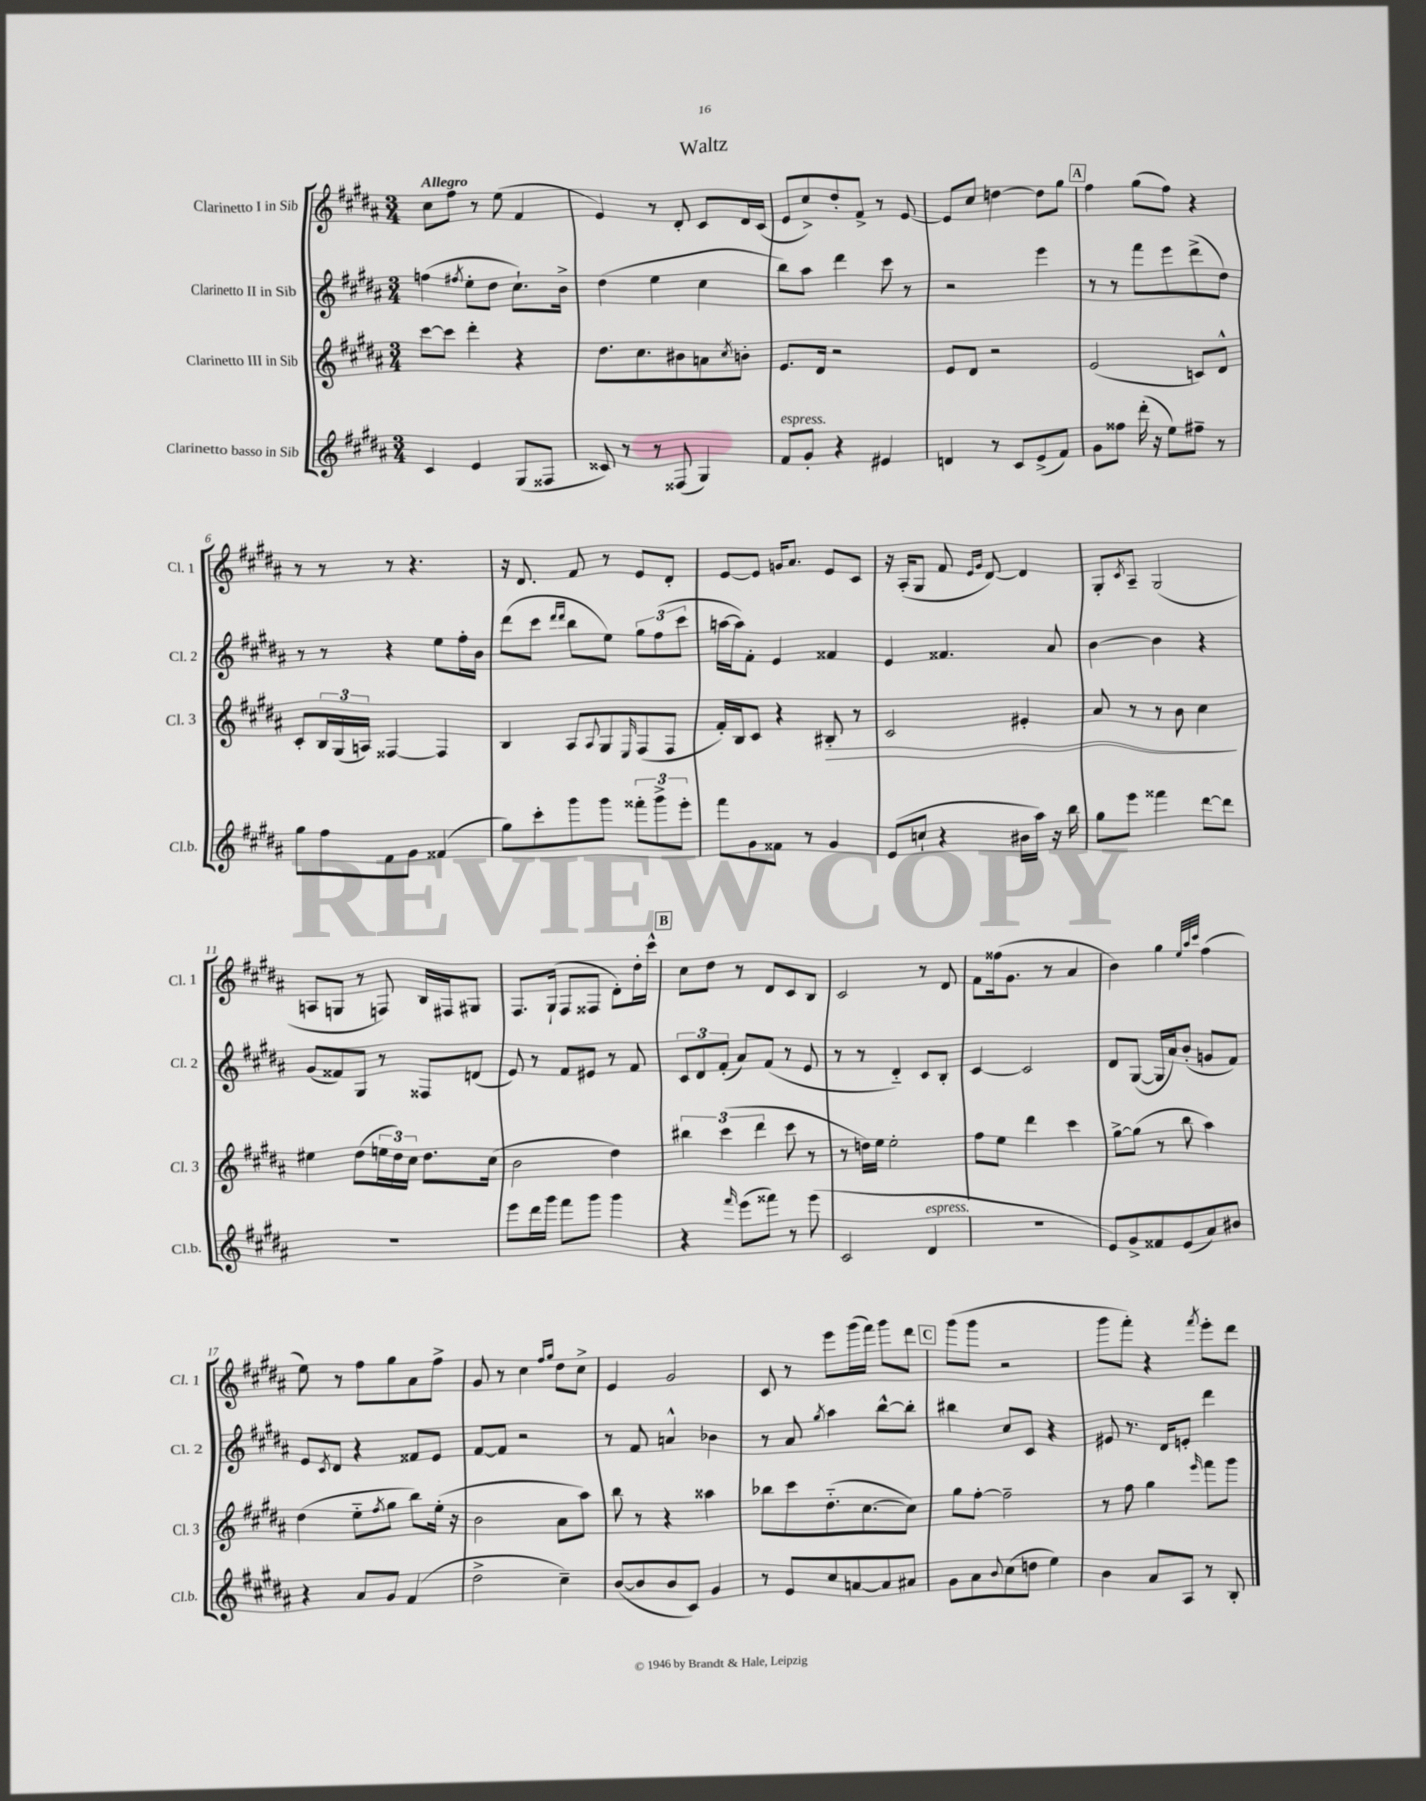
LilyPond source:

\header { title = "Waltz" }
<<
\new StaffGroup <<
\new Staff = "s0" \with { instrumentName = "Clarinetto I in Sib" shortInstrumentName = "Cl. 1" } {
    \clef treble \key b \major \numericTimeSignature \time 3/4 \tempo "Allegro"
    cis''8 fis''8 r8 e''8( fis'4 |
    e'4) r8 dis'8-. cis'8 dis'16 cis'16( |
    e'8 cis''8->) dis''8-. fis'8-> r8 e'8~ |
    e'8 cis''8 d''4~ d''8 gis''8 |
    \mark \markup { \box "A" } fis''4 gis''8( fis''8) r4 |
    r8 r8 r8 r4. |
    r16 dis'8. fis'8 r8 e'8 dis'8-. |
    e'8~ e'8 g'16 ais'8. e'8 cis'8 |
    r16 ais16-.( gis8 fis'8 \grace { e'16 gis'16 } dis'8~) dis'4 |
    gis8-. \acciaccatura { cis'8 } ais8-- gis2( |
    a8 g8 r8 f8) b16 fis16 gis8 |
    fis8. gis16-!( fis8 fisis8 dis'8-.) dis''16-. cis'''16-^ |
    \mark \markup { \box "B" } cis''8 dis''8 r8 dis'8 cis'8 b8 |
    cis'2 r8 dis'8 |
    fis'8 fisis''16( gis'8. r8 ais'4 |
    b'4) gis''4 \grace { e''32 ais''32 cis'''32 } fis''4( |
    e''8) r8 fis''8 gis''8 ais'8 fis''8-> |
    gis'8 r8 cis''4 \grace { fis''16 gis''16 } dis''8 cis''8-> |
    e'4 gis'2 |
    cis'8 r8 e'''8 gis'''16( fis'''16) gis'''8 dis'''8 |
    \mark \markup { \box "C" } gis'''8( gis'''8 r2 |
    gis'''8 fis'''8-.) r4 \acciaccatura { fis'''8 } e'''8-. dis'''8 \bar "|." |
}
\new Staff = "s1" \with { instrumentName = "Clarinetto II in Sib" shortInstrumentName = "Cl. 2" } {
    \clef treble \key b \major \numericTimeSignature \time 3/4
    f''4( \acciaccatura { fis''8 } e''8-. dis''8 cis''8.-!) b'16-> |
    dis''4( e''4 cis''4 |
    b''8) ais''8 dis'''4 cis'''8 r8 |
    r2 e'''4 |
    \mark \markup { \box "A" } r8 r8 fis'''8 e'''8 dis'''8->( dis''8) |
    r8 r8 r4 e''8 fis''16-. b'16 |
    dis'''8( cis'''8 \grace { dis'''16 dis'''16 } b''8 e''8) \tuplet 3/2 { gis''8 fis''8( cis'''8 } |
    a''16~ a''16) fis'8-. e'4 fisis'4 |
    e'4 fisis'4. ais'8 |
    b'4~ b'4 r4 |
    gis'8( fisis'8) gis8 r8 fisis8 d'8( |
    e'8) r8 fis'8 eis'8 r8 fis'8 |
    \mark \markup { \box "B" } \tuplet 3/2 { cis'8 dis'8 fis'8-.( } ais'8) fis'8( r8 e'8 |
    r8 r8 dis'4-_) cis'8 b8-. |
    cis'4~ cis'2 |
    dis'8 gis8~( gis16 ais'16) b'8-.( g'8 fis'8) |
    e'8 \acciaccatura { cis'8 } dis'8 r4 fisis'8 e'8 |
    fis'8~ fis'8 r2 |
    r8 fis'8 a'4-^ bes'4 |
    r8 ais'8 \acciaccatura { gis''8 } ais''4 b''8~-^ b''8-. |
    \mark \markup { \box "C" } bis''4 cis''8 cis'8 r4 |
    eis'8 r8. dis'16 e'8-. dis'''4 \bar "|." |
}
\new Staff = "s2" \with { instrumentName = "Clarinetto III in Sib" shortInstrumentName = "Cl. 3" } {
    \clef treble \key b \major \numericTimeSignature \time 3/4
    cis'''8~ cis'''8 dis'''4-. r4 |
    dis''8. cis''8. bis'8 a'8 \acciaccatura { cis''8 } b'8-. |
    e'8. dis'16 r2 |
    e'8 dis'8 r2 |
    \mark \markup { \box "A" } e'2( c'8) dis'8-^ |
    cis'8-. \tuplet 3/2 { b16 gis16( a16) } fisis4~ fisis4 |
    b4 ais8 \appoggiatura { ais8 } gis8 \grace { e16 } fis8( fis8 |
    fis'16-.) b16 cis'8 r4 bis8-.\> r8 |
    cis'2 eis'4-. |
    ais'8 r8 r8 b'8 cis''4\! |
    eis''4 dis''8( \tuplet 3/2 { e''16 dis''16) cis''16 } dis''8. cis''16( |
    b'2 dis''4) |
    \mark \markup { \box "B" } \tuplet 3/2 { bis''4 cis'''4( dis'''4 } cis'''8 r8 |
    r8 d''16) e''16 e''2-. |
    fis''8 e''8 dis'''4 cis'''4 |
    gis''8~-> gis''8( r8 b''8 ais''4) |
    dis''4( e''8-_ \acciaccatura { fis''8 } gis''8 b''8) e''16-.( r16 |
    b'2 ais'8 ais''8) |
    b''8 r8 r4 aisis''4 |
    bes''8 cis'''8 dis''8.-_( cis''8.~ cis''8) |
    \mark \markup { \box "C" } gis''8 fis''8~-. fis''2-- |
    r8 fis''8 gis''4 \grace { e'''16 } fis'''8 gis'''8 \bar "|." |
}
\new Staff = "s3" \with { instrumentName = "Clarinetto basso in Sib" shortInstrumentName = "Cl.b." } {
    \clef treble \key b \major \numericTimeSignature \time 3/4
    cis'4 e'4 gis8( fisis8 |
    cisis'8) r8 r8 fisis8( gis4) |
    fis'8^\markup { \italic "espress." } gis'8-. r4 eis'4 |
    d'4 r8 cis'8 e'8->( fis'8) |
    \mark \markup { \box "A" } gis'8 fisis''8 dis'''16-.( r16 e''8) fis''8-- r8 |
    gis''8 fis''8 fis'8 gis'8 fisis'4( |
    gis''8) cis'''8-. gis'''8 gis'''8 \tuplet 3/2 { fisis'''8-. gis'''8-> e'''8-. } |
    fis'''8 gis'8 fisis'8 r8 gis'4 |
    e'8( c''8-! r4 bis'16 ais''16) r16 b''16 |
    gis''8 e'''8 fisis'''4 dis'''8~ dis'''8 |
    R2. |
    e'''8 dis'''16 gis'''16 fis'''8 gis'''8 gis'''4 |
    \mark \markup { \box "B" } r4 \grace { fis'''16 } e'''8( fisis'''8) r8 e'''8( |
    cis'2 dis'4^\markup { \italic "espress." } |
    R2. |
    e'8) gis'8-> fisis'8 e'8( ais'8) bis'8 |
    r4 ais'8 gis'8 fis'4( |
    dis''2-> cis''4--) |
    b'8~( b'8 b'8 cis'8) gis'4 |
    r8 e'8 cis''8 a'8~ a'8 ais'8 |
    \mark \markup { \box "C" } gis'8 ais'8 \appoggiatura { b'8 } cis''8( d''8 e''4) |
    b'4 ais'8 ais8 r8 b8-. \bar "|." |
}
>>
>>
